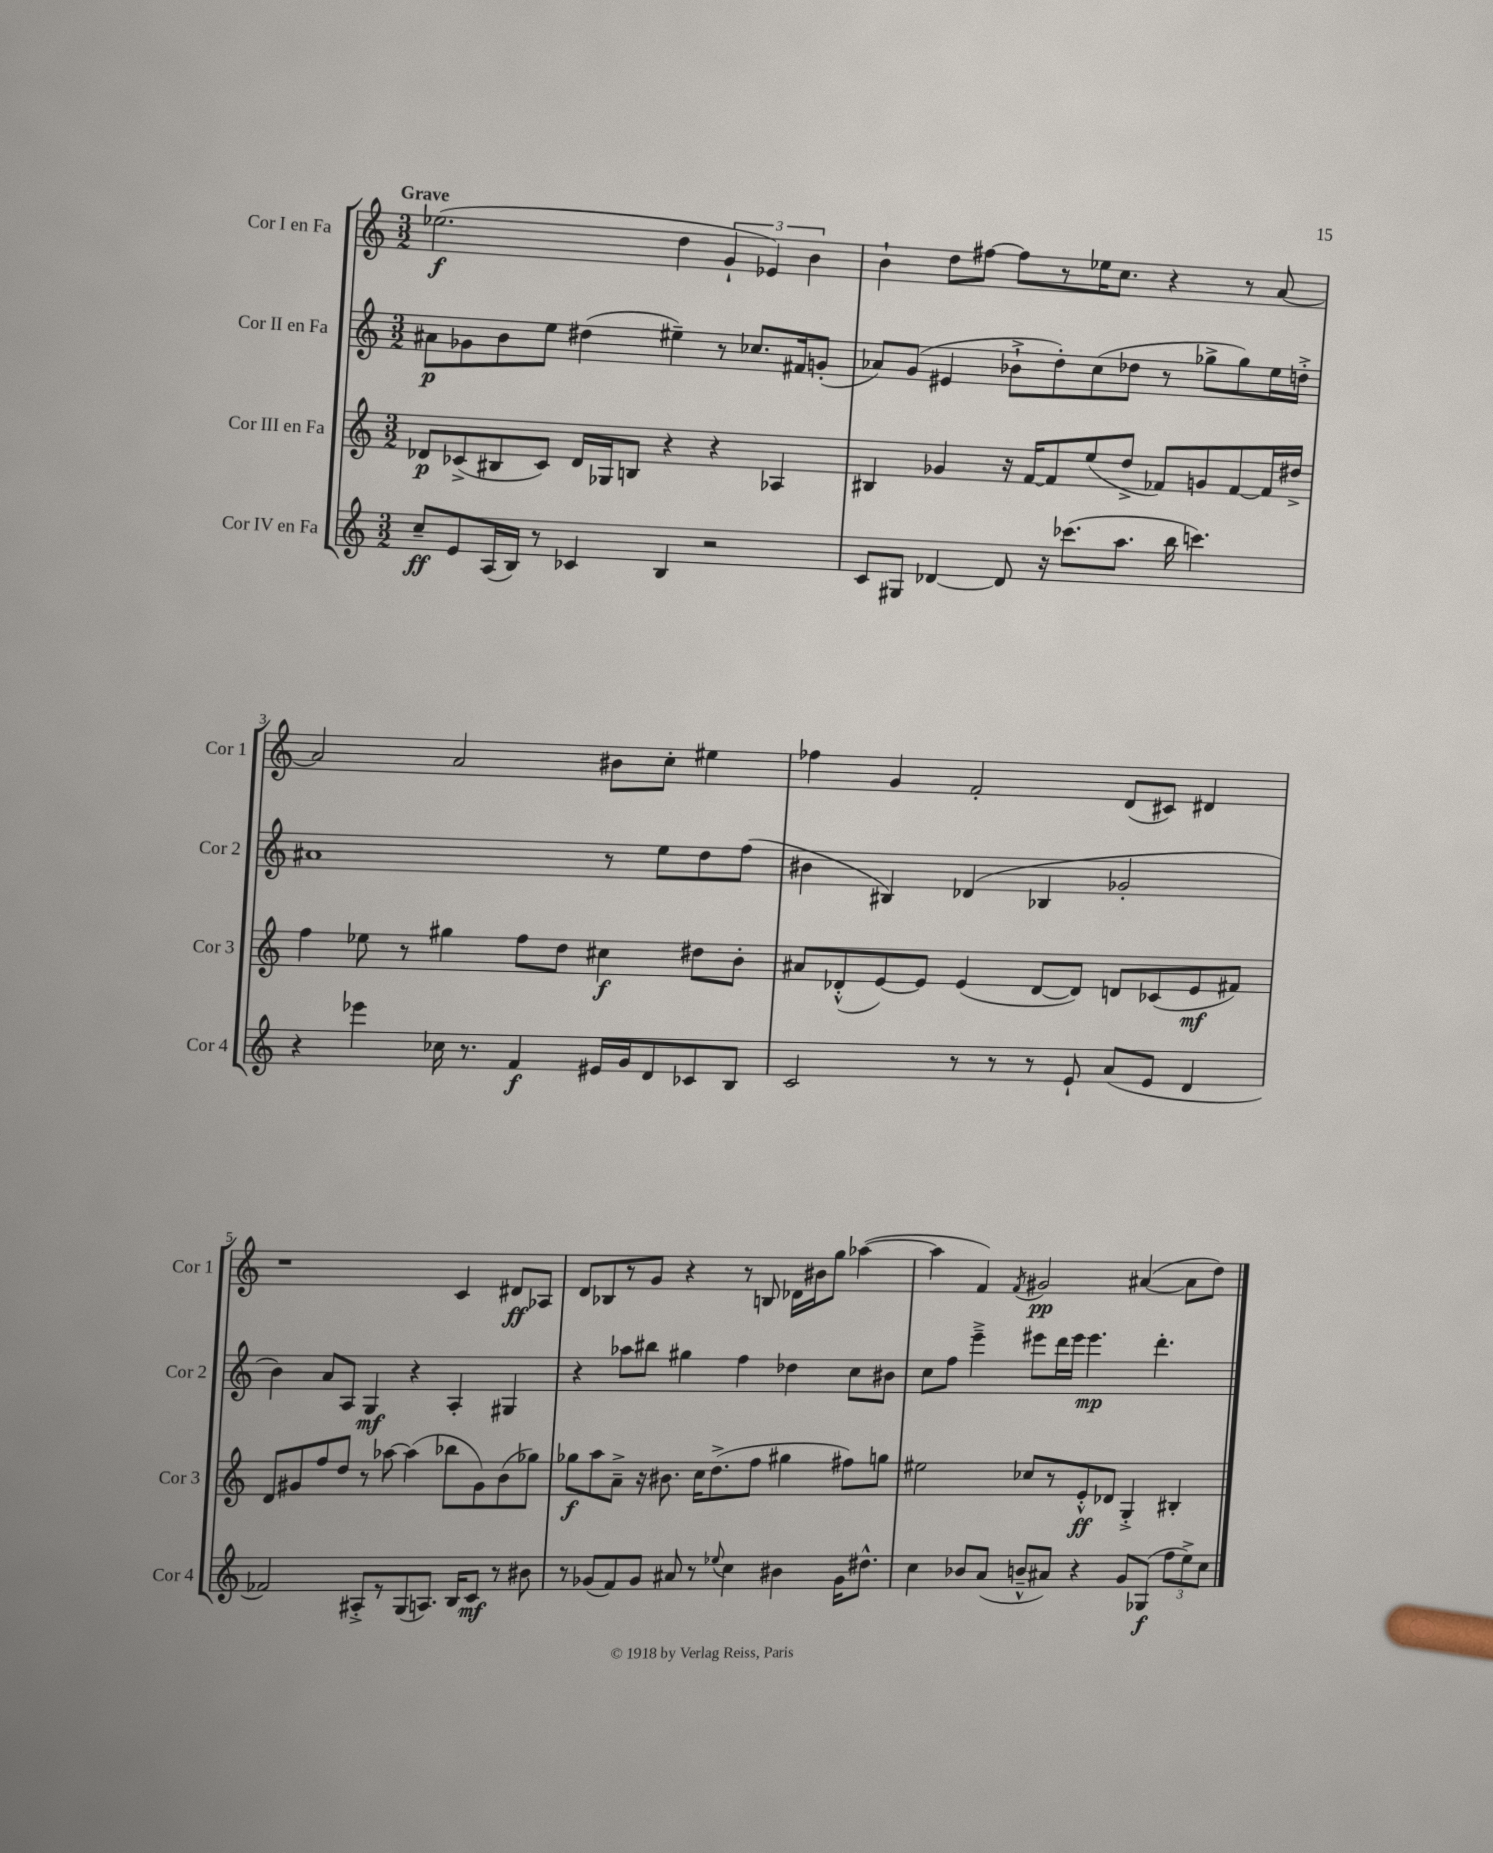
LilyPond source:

<<
\new StaffGroup <<
\new Staff = "s0" \with { instrumentName = "Cor I en Fa" shortInstrumentName = "Cor 1" } {
    \clef treble \key c \major \numericTimeSignature \time 3/2 \tempo "Grave"
    \autoBeamOff ees''2.\f( d''4 \tuplet 3/2 { g'4-! ees'4) b'4 } |
    b'4-! d''8[ fis''8]~ fis''8[ r8 ees''16 c''8.] r4 r8 a'8~ |
    a'2 a'2 bis'8[ c''8]-. eis''4 |
    fes''4 g'4 f'2-. d'8[( cis'8]) dis'4 |
    r1 c'4 dis'8[\ff aes8] |
    d'8[ bes8 r8 g'8] r4 r8 b8 des'16[ bis'16 g''8] aes''4~( |
    aes''4 f'4) \acciaccatura { f'8 } gis'2\pp ais'4~( ais'8[ d''8]) \bar "|." |
}
\new Staff = "s1" \with { instrumentName = "Cor II en Fa" shortInstrumentName = "Cor 2" } {
    \clef treble \key c \major \numericTimeSignature \time 3/2
    \autoBeamOff ais'8[\p ges'8 b'8 e''8] dis''4( eis''4--) r8 ces''8.[ fis'16 g'8]-.( |
    aes'8[) g'8]( eis'4 bes'8[-!-> d''8-.) c''8( des''8] r8 ges''8[-> ges''8) e''16 d''16]-.-> |
    ais'1 r8 e''8[ d''8 f''8]( |
    bis'4 bis4) des'4( bes4 ges'2-. |
    b'4) a'8[ a8] g4\mf r4 a4-. gis4 |
    r4 aes''8[ bis''8] gis''4 f''4 des''4 c''8[ bis'8] |
    c''8[ f''8] e'''4---> eis'''8[ d'''16 eis'''16] eis'''4.\mp d'''4.-. \bar "|." |
}
\new Staff = "s2" \with { instrumentName = "Cor III en Fa" shortInstrumentName = "Cor 3" } {
    \clef treble \key c \major \numericTimeSignature \time 3/2
    \autoBeamOff des'8[\p ces'8->( bis8 ces'8]) des'16[ ges16 b8] r4 r4 aes4 |
    bis4 ges'4 r16 f'16[~ f'8 e''8( d''8]-> fes'8[) g'8 fes'8~ fes'16 dis''16]-> |
    f''4 ees''8 r8 gis''4 f''8[ d''8] cis''4\f dis''8[ b'8]-. |
    ais'8[ des'8-.-^( e'8~) e'8] e'4( des'8[~ des'8]) d'8[ ces'8( e'8\mf fis'8]) |
    d'8[ gis'8 f''8 d''8] r8 aes''8~ aes''4( bes''8[ gis'8) b'8( ges''8]) |
    ges''8[\f a''8 a'8]---> r16 bis'8. c''16[ d''8.->( f''8] gis''4 fis''8[) g''8] |
    eis''2 ces''8[ r8 e'8-.-^\ff des'8] g4-.-> bis4-. \bar "|." |
}
\new Staff = "s3" \with { instrumentName = "Cor IV en Fa" shortInstrumentName = "Cor 4" } {
    \clef treble \key c \major \numericTimeSignature \time 3/2
    \autoBeamOff c''8[--\ff e'8 a16( b16]) r8 ces'4 b4 r2 |
    c'8[ gis8] des'4~ des'8 r16 ces'''8.[( a''8.] b''16 c'''4.) |
    r4 ees'''4 ces''16 r8. f'4\f eis'16[ g'16 d'8 ces'8 b8] |
    c'2 r8 r8 r8 e'8-! a'8[( e'8] d'4 |
    fes'2) ais8[-.-> r8 g8( a8.]) b16[ c'8]\mf r8 bis'8 |
    r8 ges'8[( f'8) ges'8] ais'8 r8 \appoggiatura { ees''8 } c''4 bis'4 ges'16[ dis''8.]-^ |
    c''4 bes'8[ a'8]( b'8[---^ ais'8]) r4 g'8[ ges8]\f( \tuplet 3/2 { f''8[ e''8->) c''8] } \bar "|." |
}
>>
>>
